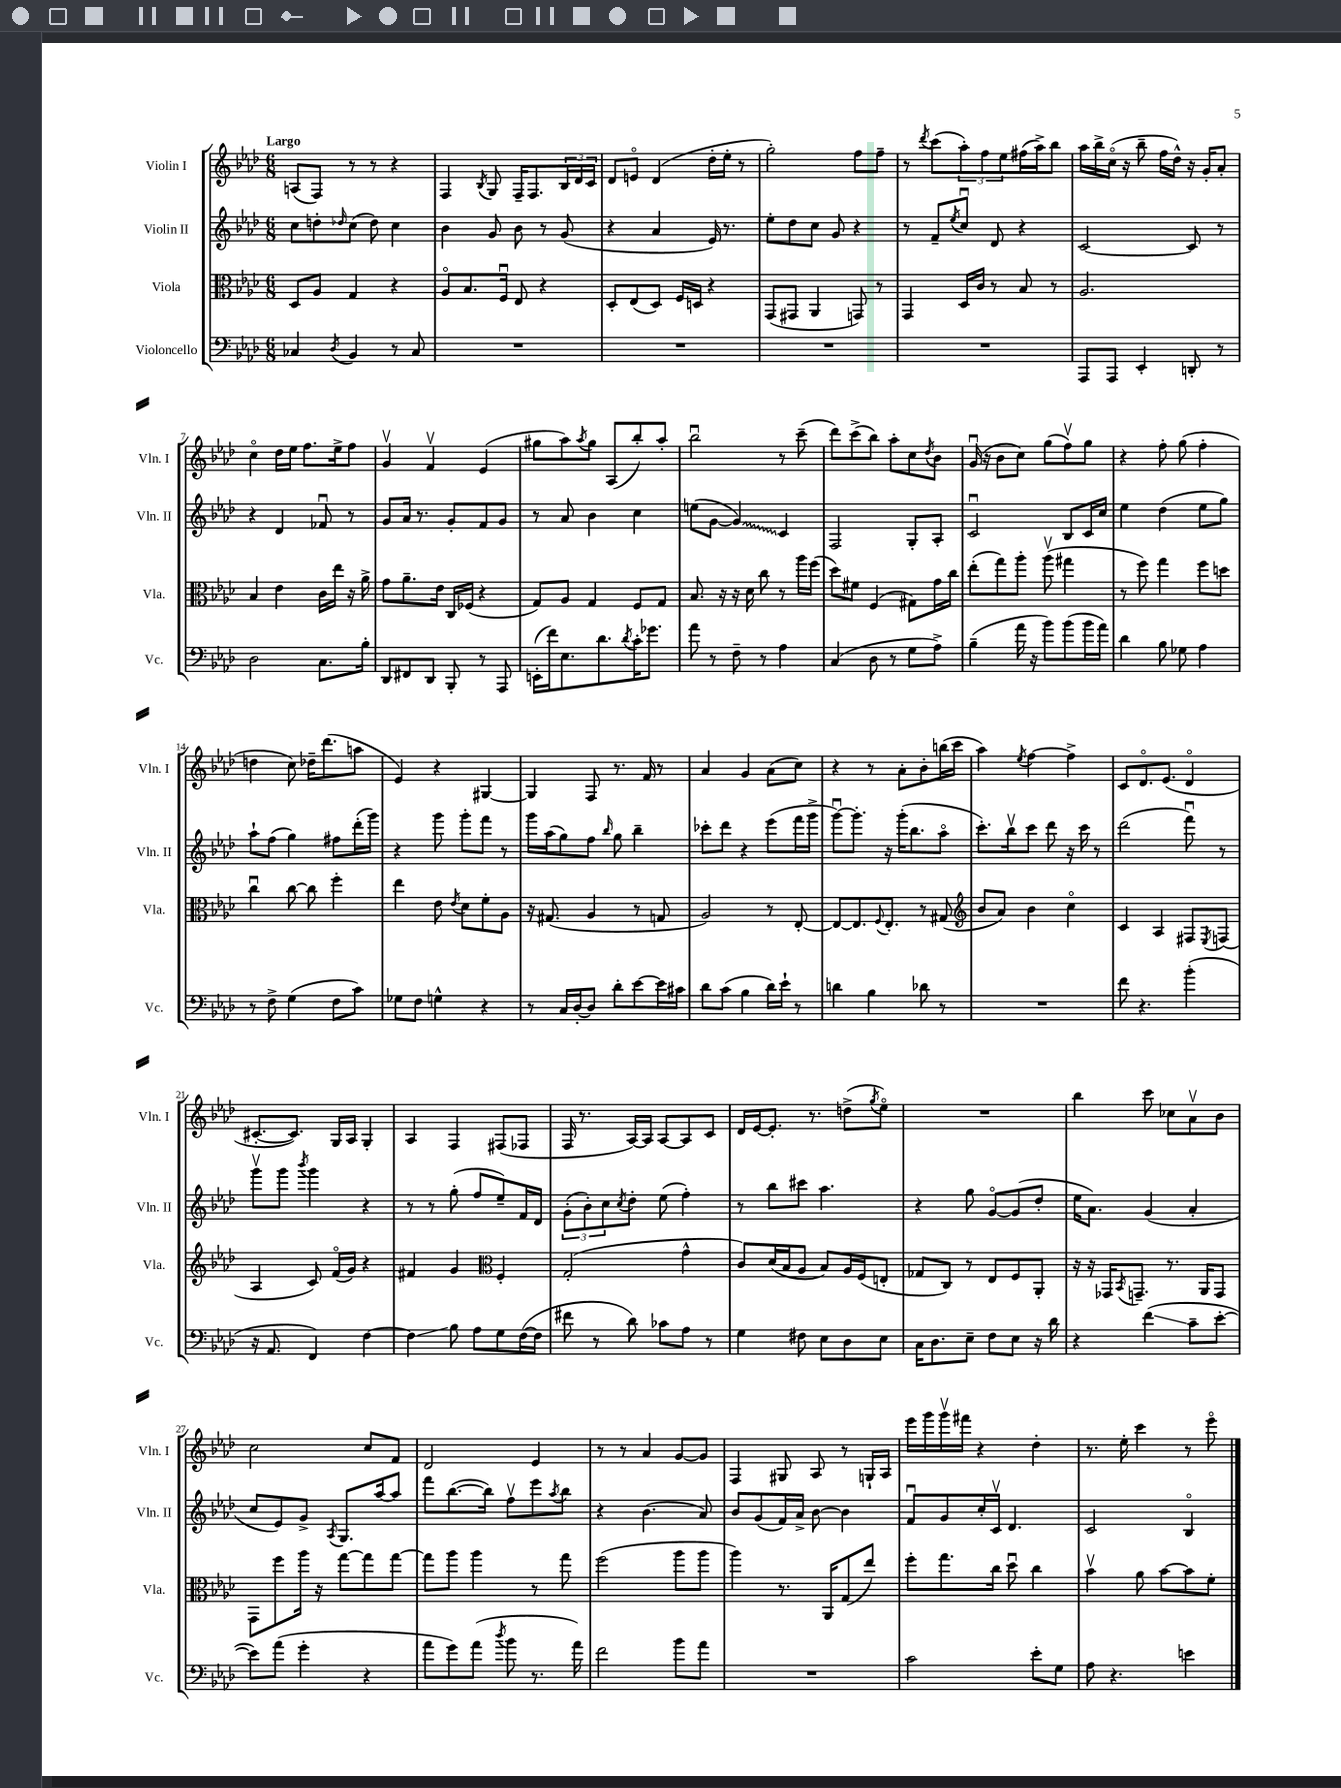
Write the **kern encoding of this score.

**kern	**kern	**kern	**kern
*staff4	*staff3	*staff2	*staff1
*clefF4	*clefC3	*clefG2	*clefG2
*k[b-e-a-d-]	*k[b-e-a-d-]	*k[b-e-a-d-]	*k[b-e-a-d-]
*M6/8	*M6/8	*M6/8	*M6/8
4C-/	8D-/L	8cc\L	(8A/L
.	8A-/J	8dd'\	8F/J)
8qD-/	.	16qqdd-/	.
4BB-/	4G/	(8cc\J	8r
.	.	8dd-\)	8r
8r	4r	4cc\	4r
8C-/	.	.	.
=	=	=	=
2.r	8A-o/L	4b-\	4F/
.	8.B-/	.	.
.	.	.	8qB-/
.	.	8g/	8G/
.	16Fu/Jk	.	.
.	8E-/	8b-\	16F~/LK
.	.	.	8.F/
.	4r	8r	.
.	.	(8g/	24B-/L
.	.	.	24d-/
.	.	.	24c/JJ
=	=	=	=
2.r	8D-'/L	4r	8d-/L
.	(8E-/	.	8eo/J
.	8D-/J)	4a-/	(4d-/
.	16F/LL	.	.
.	16D/JJ	.	.
.	4r	16e-/)	16dd-'\LL
.	.	8.r	16ee-'\JJ
.	.	.	8r
=	=	=	=
2.r	(8GG/L	8ee-'\L	2gg'\)
.	8GG#/J	8dd-\	.
.	4AA-/	8cc\J	.
.	.	8g/	.
.	8GG/)	4r	8ff\L
.	8r	.	8ff~\J
=	=	=	=
2.r	4GG/	8r	8r
.	.	.	8qddd-/
.	.	8f~/L	(8ccc\L
.	.	8qee-/	.
.	16D-/LL	8ccu/J	12aa-'\)
.	16c/JJ	.	.
.	.	.	12ff\
.	8r	8d-/	.
.	.	.	12ee-\
.	8B-/	4r	(16ff#\L
.	.	.	16aa-^\J)
.	8r	.	8bb-\J
=	=	=	=
8AAA-/L	2.A-/	[2c/	16aa-\LL
.	.	.	16bb-^\
8AAA-/J	.	.	(16cco\JJ
.	.	.	16r
4EE-'/	.	.	8bb-~\
.	.	.	16ff\LL
.	.	.	16dd-^^\JJ)
8DD'/	.	8c/]	16r
.	.	.	16g'/LK
8r	.	8r	8a-'/J
=	=	=	=
2D-\	4B-/	4r	4cco\
.	4e-\	4d-/	16dd-\LL
.	.	.	16ee-\JJ
.	.	.	8.ff\L
8.C\L	16c\LL	8f-u/	.
.	16ee-\JJ	.	16ee-^\k
.	16r	8r	8ff\J
16B-'\Jk	16a-^\	.	.
=	=	=	=
8DD-/L	8g\L	8g/L	4gv/
8FF#/	8.a-~\	16a-/Jk	.
.	.	8.r	.
8DD-/J	.	.	4fv/
.	16e-\Jk	.	.
8BBB-'/	16C/LL	8g'/L	.
.	(16F-/JJ	.	.
8r	4r	8f/	(4e-/
8AAA-/	.	8g/J	.
=	=	=	=
(16EE'\LL	8G/L)	8r	8gg#\L
16f\J)	.	.	.
8.E-\	8A-/J	8a-/	8aa-\)
.	.	.	8qaa-/
.	4G/	4b-\	8gg#\J
8.d-\	.	.	.
.	.	.	(8A-/L
8qd-/	.	.	.
16c'\K	8F/L	4cc\	8bb-'/)
8.g-\J	.	.	.
.	8G/J	.	8aa-'/J
=	=	=	=
8a-\	8.B-/	(8ee\L	2bb-u\
8r	.	[8g\J	.
.	16r	.	.
8F~\	16r	4g/])	.
.	16d-\	.	.
8r	8cc\	.	.
4A-\	8r	4c/	8r
.	16aa-\LL	.	(8ccc~\
.	(16ff\JJ	.	.
=	=	=	=
(4C/	8dd-\L)	2F/	8ddd-\L)
.	8f#\J	.	(8ccc^\
8D-\	(4F/	.	8bb-\J)
8r	.	.	8aa-'\L
8G\L	8G#\L)	8G'/L	8cc\
.	.	.	8qdd-/
8A-^\J)	16g\L	8A-'/J	8b-\J
.	16cc\JJ	.	.
=	=	=	=
(4B-~\	(8ee-'\L	2cu/	(16gu/
.	.	.	16r
.	8gg\)	.	8b-\L
16a-\	8aa-'\J	.	8cc\J)
16r	.	.	.
8b-\L)	(8aa-v\	.	(8gg\L
(8b-\	4gg#\	8B-/L	8ffv\)
16b-\L	.	16c/L	8gg\J
16a-\JJ)	.	16cc/JJ	.
=	=	=	=
4d-\	8r	4ee-\	4r
.	8ff\)	.	.
8B-\	4gg\	(4dd-\	8ff'\
8G-\	.	.	(8gg\
4A-\	8ff\L	8ee-\L	4ff'\
.	8dd\J	8gg\J)	.
=	=	=	=
8r	4ccu\	8aa-`\L	4dd\
8F^\	.	(8ff\J	.
(4G\	[8cc\	4gg\)	8cc\)
.	8cc\]	.	16dd-~\LK
.	.	.	(8.ddd-\
8F\L	4ff'\	8ff#\L	.
8c\J)	.	(16ddd-'\L	8aa\J
.	.	16ggg\JJ)	.
=	=	=	=
8G-\L	4ee-\	4r	4e-/)
8F\J	.	.	.
4G^^\	8e-\	8ggg\	4r
.	8qe-/	.	.
.	8d-\L	8ggg'\L	.
4r	8f'\	8fff\J	[4G#/
.	8A-\J	8r	.
=	=	=	=
8r	16r	16ggg\LL	4G#/]
.	(8.G#/	(16aa-\J	.
16C/LL	.	8gg\)	.
[16D-'/J	.	.	.
8D-/]J	4A-/	8ff\J	8F/
.	.	16qqbb-/	.
8d-'\L	.	8gg\	8.r
[8e-\	8r	4bb-~\	.
.	.	.	16f/
16e-\]L	8G/	.	8r
16c#\JJ	.	.	.
=	=	=	=
8d-\L	2A-/)	8ccc-'\L	4a-/
(8c\J	.	8ddd-\J	.
4B-\	.	4r	4g/
16d-\LL)	8r	(8eee-\L	(8a-\L
16e-`\JJ	.	.	.
8r	[8E-'/	16fff\L	8cc\J)
.	.	16ggg^\JJ	.
=	=	=	=
4d\	8E-/_L	[8gggu\L)	4r
.	8.E-/]	8.ggg'\]J	.
4B-\	.	.	8r
.	8qqF/	.	.
.	8.E-'/J	16r	.
.	.	(16ggg'\LK	8a-'\L
.	.	8.bb-\	.
8d-\	8r	.	8b-'\
8r	(8G#/	8aa-o\J	(16bb\L
.	.	.	16ccc\JJ
=	=	=	=
*	*clefG2	*	*
2.r	8b-/L	8.ccc'\L)	4aa-\)
.	8a-/J)	.	.
.	.	16bb-v\k	.
.	.	.	8qee-/
.	4b-\	8ccc\J	[4ff\
.	.	8ddd-\	.
.	4cco\	16r	4ff^\]
.	.	16ccc\	.
.	.	8r	.
=	=	=	=
8f\	4c/	(2ddd-\	8c/L
4.r	.	.	8.d-o/
.	4A-/	.	.
.	.	.	(8.e-/J
(4b-'\	8F#/L	8fffu\)	4d-o/
.	8qE-/	.	.
.	(8F/J	8r	.
=	=	=	=
16r	4A-/	8gggv\L	[8.c#'/L
8.AA-/	.	.	.
.	.	8ggg\J	.
.	.	.	8.c#/]J)
.	.	8qbbb-/	.
4FF/)	8c/)	4ggg\	.
.	(16fo/LL	.	16G/LL
.	16g/JJ)	.	16A-/JJ
[4F\	4r	4r	4G'/
=	=	=	=
4F\]	4f#/	8r	4A-/
.	.	8r	.
8B-\	4g/	(8gg'\	4F/
8A-\L	.	8ff/L	.
*	*clefC3	*	*
8G\	4F'/	8ee-~/)	(8F#/L
([16F\L	.	16f/L	8F-/J
16F\]JJ	.	16d-/JJ	.
=	=	=	=
8f#\	(2G'/	(12g'\L	16F/
.	.	.	8.r
.	.	12b-'\)	.
8r	.	.	.
.	.	12cc\	.
.	.	8qcc/	.
8d-\)	.	8dd-'\J	[16A-/LL)
.	.	.	16A-/]JJ
8c-\L	.	(8ee-\	[8A-/L
8A-\J	4g^^\	4ff'\)	8A-/]
8r	.	.	8c/J
=	=	=	=
4G\	8c/L)	8r	16d-/LL
.	.	.	[16e-/J
.	(16d-/L	8bb-\L	8.e-'/]J
.	16B-/J	.	.
8F#\	8A-/J	8ccc#\J	.
.	.	.	8.r
8E-\L	8B-/L)	4.aa-\	.
8D-\	16A-/L	.	(8dd^\L
.	(16F/J	.	.
.	.	.	8qgg/
8E-\J	8E'/J	.	8ee-o\J)
=	=	=	=
16C\LK	8G-/L	4r	2.r
8.D-\	.	.	.
.	8C/J)	.	.
8E-~\J	8r	8gg\	.
8F\L	8E-/L	[8go/L	.
8E-\J	8F/	(8g/]	.
16r	8AA-'/J	8dd-'/J	.
16d-\	.	.	.
=	=	=	=
4r	16r	16ee-\LK	4bb-\
.	16r	8.a-\J)	.
.	16GG-/LK	.	.
.	8qBB-/	.	.
.	8.GG~/J	.	.
(4f\	.	(4g/	8ccc\
.	8.r	.	8cc-\L
8c~\L	.	4a-'/	8a-v\
.	16AA-/LK	.	.
[8e-'\J	8GG/J	.	8b-\J
=	=	=	=
8e-\]L)	8GG\L	8cc/L	2cc\
(8a-\J	8ff\	8e-/)	.
4g'\	16aa-\Jk	8g^/J	.
.	16r	.	.
.	.	8qA-/	.
.	[8gg\L	8.G/L	.
4r	8gg\]	.	8cc/L
.	.	[16aa-/k	.
.	[8gg\J	8aa-/]J	8f/J
=	=	=	=
8a-\L	8gg\]L	8fff\L	2d-/
8g\)	8aa-\J	([8.bb-\	.
(8a-\J	4aa-\	.	.
.	.	16bb-\]Jk)	.
8qdd-/	.	.	.
8b-\	.	8ffv\L	.
8.r	8r	8eee-\	4e-/
.	.	8qaa-/	.
.	8gg\	8bb-\J	.
16a-\)	.	.	.
=	=	=	=
2f\	(2ff\	4r	8r
.	.	.	8r
.	.	(4.b-\	4a-/
8b-\L	8aa-\L	.	[8g/L
8a-\J	8aa-\J	8a-/)	8g/]J
=	=	=	=
2.r	4aa-\)	8b-/L	4F/
.	.	(8g/	.
.	8.r	16f/L)	8G#/
.	.	16a-^/JJ	.
.	.	[8b-\	8A-/
.	16AA-/LK	.	.
.	(8G/	4b-\]	8r
.	8ee-/J)	.	16G`/LL
.	.	.	16A-/JJ
=	=	=	=
2c\	8ff'\L	8fu/L	16eee-\LL
.	.	.	16ggg\
.	8.gg\	8g/	16gggv\
.	.	.	16fff#\JJ
.	.	16cc'/L	4r
.	16cc\Jk	16cv/JJ	.
.	8dd-u\	4.d-/	.
8e-'\L	4cc\	.	4dd-'\
8G\J	.	.	.
=	=	=	=
8A-\	4b-v\	2c/	8.r
4.r	.	.	.
.	.	.	16ee-'\
.	8a-\	.	4ccc\
.	[8b-\L	.	.
4e\	8b-\]	4B-o/	8r
.	8f'\J	.	8eee-o\
==	==	==	==
*-	*-	*-	*-
